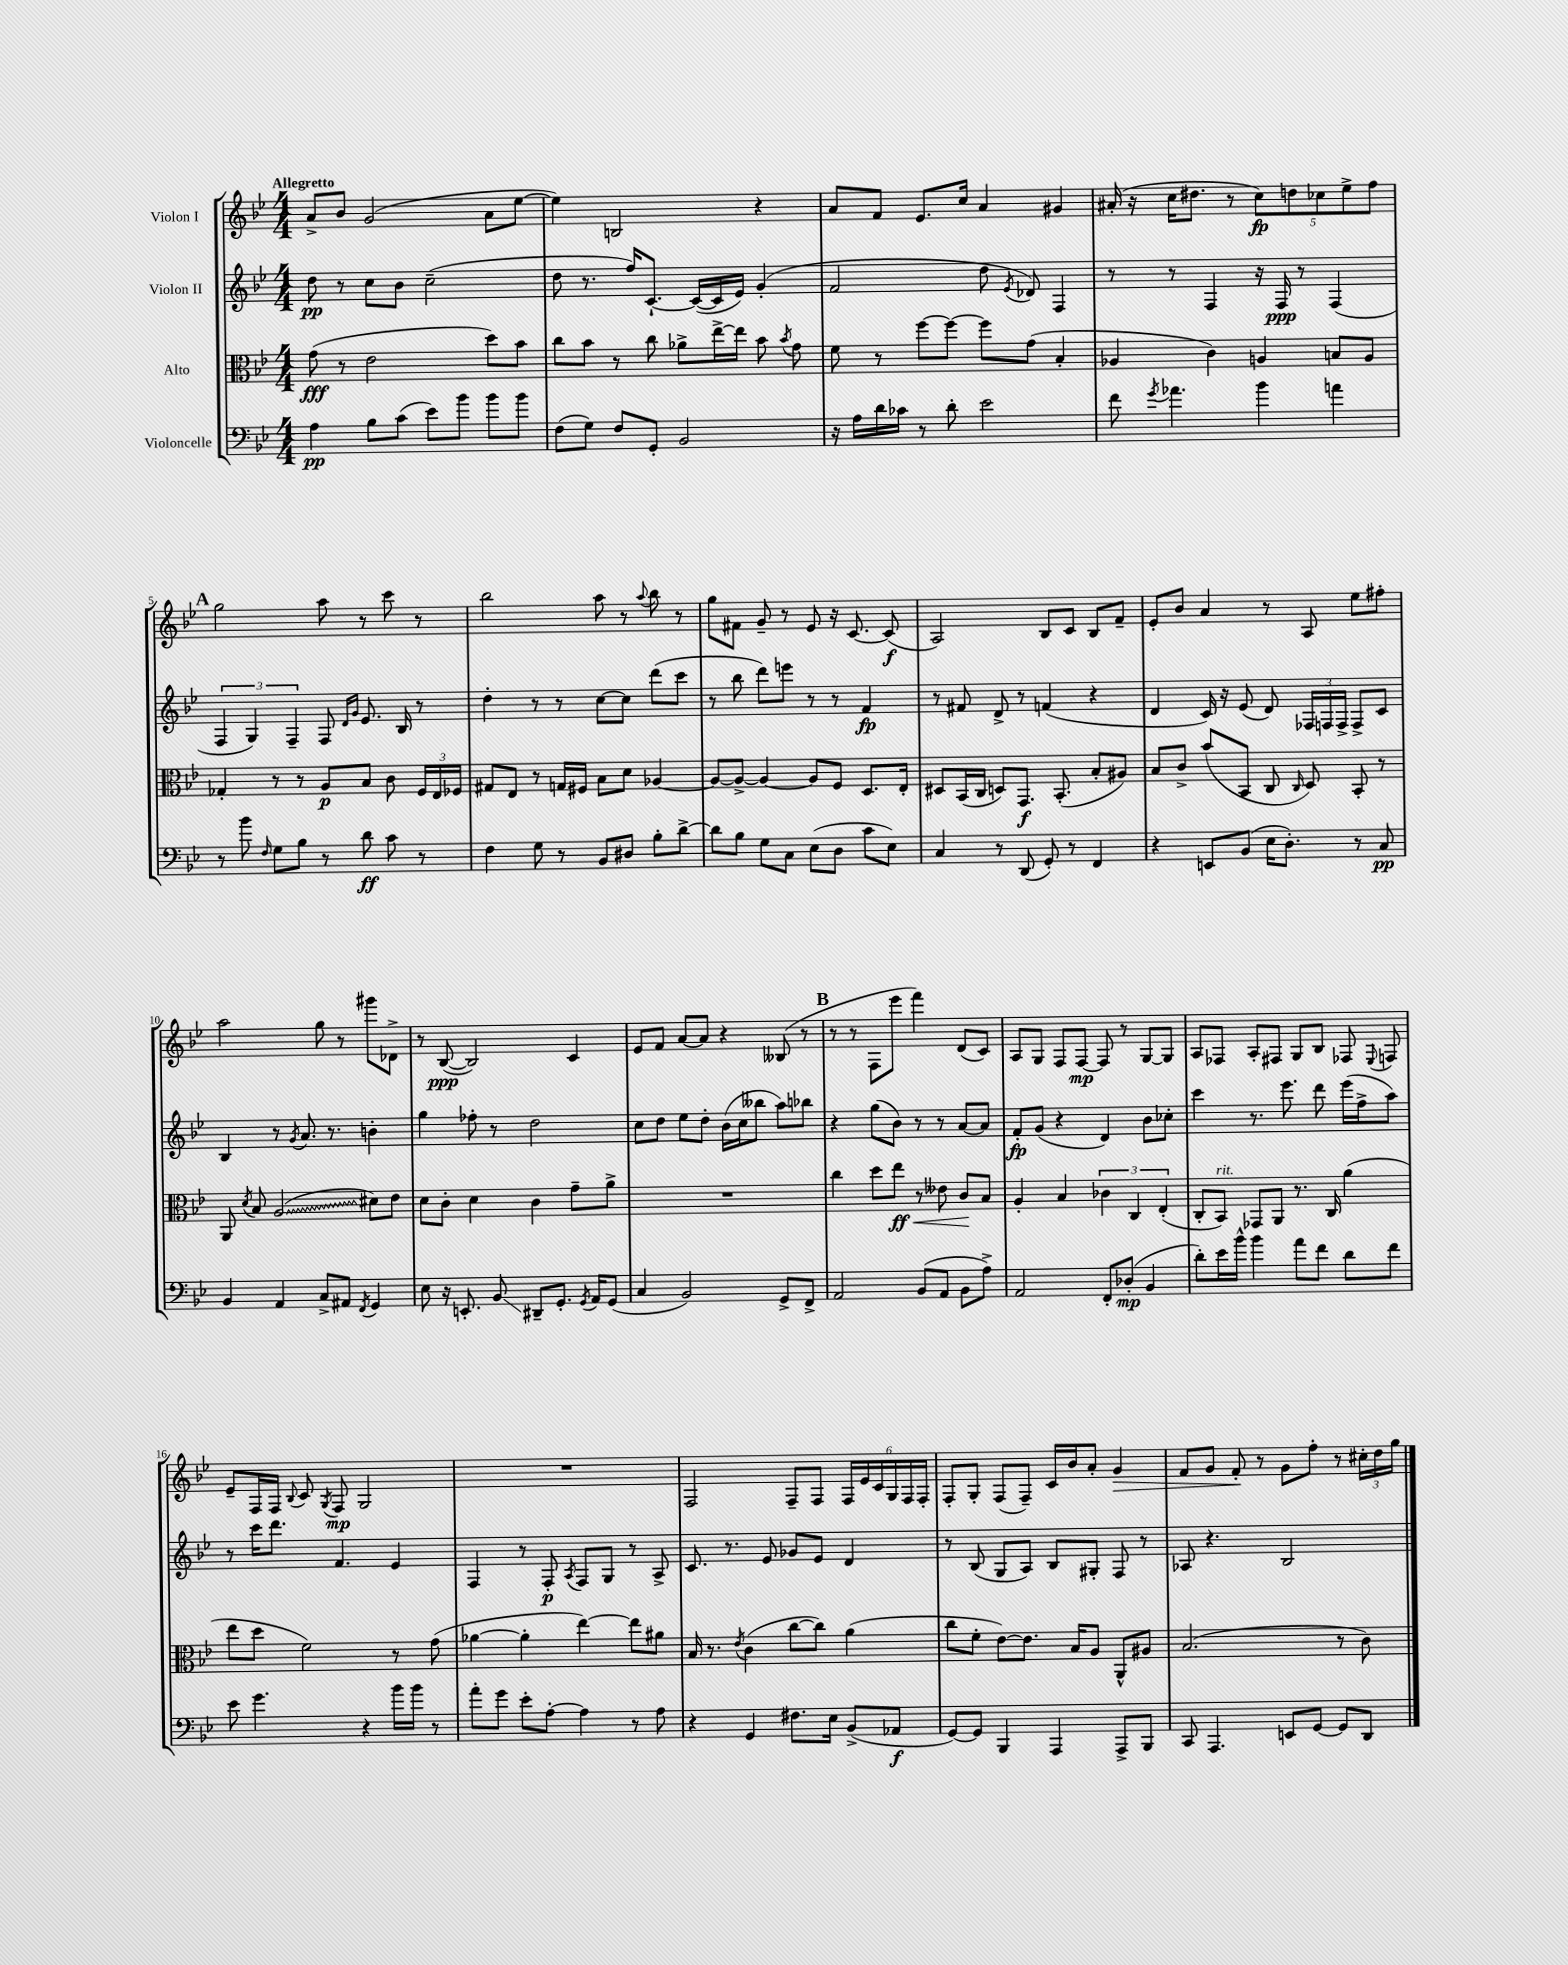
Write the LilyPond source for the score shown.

<<
\new StaffGroup <<
\new Staff = "s0" \with { instrumentName = "Violon I" } {
    \clef treble \key bes \major \numericTimeSignature \time 4/4 \tempo "Allegretto"
    \autoBeamOff a'8[-> bes'8] g'2( a'8[ ees''8]~ |
    ees''4) b2 r4 |
    a'8[ f'8] ees'8.[ c''16] a'4 gis'4 |
    ais'16-.( r16 c''16[ dis''8.] r8 \tuplet 5/4 { c''8[\fp) d''8 ces''8 ees''8-> f''8] } |
    \mark \markup { \bold "A" } g''2 a''8 r8 c'''8 r8 |
    bes''2 a''8 r8 \appoggiatura { a''8 } bes''8 r8 |
    g''8[ fis'8] g'8-- r8 ees'8 r16 c'8.~ c'8\f( |
    a2) bes8[ c'8] bes8[ f'8]-- |
    ees'8[-. bes'8] a'4 r8 a8 ees''8[ fis''8]-. |
    a''2 g''8 r8 gis'''8[ des'8]-> |
    r8 bes8~\ppp( bes2) c'4 |
    ees'8[ f'8] a'8[~ a'8] r4 beses8( r8 |
    \mark \markup { \bold "B" } r8 r8 f8[ ees'''8] f'''4) d'8[( c'8]) |
    a8[ g8] f8[ f8]~\mp f8 r8 g8[~ g8] |
    a8[ fes8] a8[-. fis8] g8[ bes8] fes8 \appoggiatura { ees8 } f8 |
    ees'8[-- f16 f16] \appoggiatura { bes8 } c'8 \acciaccatura { g8 } f8\mp g2 |
    R1 |
    f2 f8[-- f8] \tuplet 6/4 { f16[ ees'16 c'16 g16 f16 f16]-. } |
    f8[-. g8]-. f8[( f8]--) c'16[ bes'16 a'8]-. g'4\> |
    f'8[ g'8] f'8-.\! r8 g'8[ f''8]-. r8 \tuplet 3/2 { cis''16[-. d''16 g''16] } \bar "|." |
}
\new Staff = "s1" \with { instrumentName = "Violon II" } {
    \clef treble \key bes \major \numericTimeSignature \time 4/4
    \autoBeamOff d''8\pp r8 c''8[ bes'8] c''2--( |
    d''8 r8. f''16[) c'8.]~-! c'16[~( c'16 ees'16]) g'4-.( |
    f'2 d''8 \acciaccatura { ees'8 } des'8) f4 |
    r8 r8 f4 r16 f16\ppp r8 f4( |
    \mark \markup { \bold "A" } \tuplet 3/2 { f4 g4) f4-- } f8 \grace { d'16[ g'16] } ees'8. bes16 r8 |
    d''4-. r8 r8 c''8[~ c''8] d'''8[( c'''8] |
    r8 bes''8 d'''8[) e'''8] r8 r8 f'4\fp |
    r8 fis'8 d'8-> r8 f'4( r4 |
    d'4 c'16) r16 ees'8( d'8) \tuplet 3/2 { fes16[ f16 f16]-> } f8[-> c'8] |
    bes4 r8 \acciaccatura { g'8 } a'8. r8. b'4-. |
    g''4 fes''8-. r8 d''2 |
    c''8[ d''8] ees''8[ d''8]-. bes'16[( c''16 beses''8] a''8[) bes''8] |
    \mark \markup { \bold "B" } r4 g''8[( bes'8]) r8 r8 a'8[~ a'8] |
    f'8[-.\fp g'8]( r4 d'4) bes'8[ ces''8]-. |
    c'''4 r8. ees'''8. d'''8 ees'''16[( f''16-> a''8]) |
    r8 c'''16[ d'''8.] f'4. ees'4 |
    f4 r8 f8-.\p \acciaccatura { a8 } f8[ g8] r8 a8-> |
    c'8. r8. ees'8 ges'8[ ees'8] d'4 |
    r8 bes8( g8[ a8]) bes8[ gis8]-. f8 r8 |
    aes8 r4. bes2 \bar "|." |
}
\new Staff = "s2" \with { instrumentName = "Alto" } {
    \clef alto \key bes \major \numericTimeSignature \time 4/4
    \autoBeamOff g'8\fff( r8 ees'2 d''8[) bes'8] |
    c''8[ bes'8] r8 c''8 aes'8[-> ees''16~-> ees''16] bes'8 \acciaccatura { bes'8 } g'8 |
    f'8 r8 f''8[~ f''8]~ f''8[ g'8]( bes4-. |
    aes4 c'4) a4 b8[ a8] |
    \mark \markup { \bold "A" } ges4-. r8 r8 a8[\p bes8] c'8 \tuplet 3/2 { f16[ ees16 fes16] } |
    gis8[ ees8] r8 g16[ fis16] bes8[ d'8] aes4~ |
    aes8[~ aes8]~-> aes4~ aes8[ f8] d8.[ ees16]-. |
    dis8[ bes,16( c16] d8[) g,8.]\f bes,8.-.( bes8[-. ais8]) |
    bes8[ c'8]-> bes'8[( bes,8] c8 \grace { c16 } d8) bes,8-. r8 |
    a,8 \acciaccatura { d'8 } bes8 \once \override Glissando.style = #'zigzag a2\glissando( dis'8[) ees'8] |
    d'8[ c'8]-. d'4 c'4 g'8[-- a'8]-> |
    R1 |
    \mark \markup { \bold "B" } c''4 d''8[ ees''8]\ff\< r8 eeses'8 c'8[\! bes8] |
    a4-. bes4 \tuplet 3/2 { ces'4 c4 ees4-.( } |
    c8[-. bes,8]^\markup { \italic "rit." }) ges,8[ a,8] r8. c16 a'4( |
    ees''8[ d''8] f'2) r8 g'8( |
    aes'4~ aes'4-. ees''4~) ees''8[ ais'8] |
    bes16 r8. \acciaccatura { ees'8 } c'4( c''8[~ c''8]) a'4( |
    c''8[ f'8]-. ees'8[~) ees'8.] bes16[ a8] a,8[-^ ais8] |
    bes2.( r8 c'8) \bar "|." |
}
\new Staff = "s3" \with { instrumentName = "Violoncelle" } {
    \clef bass \key bes \major \numericTimeSignature \time 4/4
    \autoBeamOff a4\pp bes8[ c'8]( ees'8[) bes'8] bes'8[ bes'8] |
    f8[( g8]) f8[ g,8]-. bes,2 |
    r16 a16[ d'16 ces'16] r8 d'8-. ees'2 |
    f'8 \acciaccatura { g'8 } aes'4. bes'4 a'4 |
    \mark \markup { \bold "A" } r8 bes'8 \grace { f16 } g8[ bes8] r8 d'8\ff c'8 r8 |
    f4 g8 r8 bes,8[ dis8] bes8[-. d'8]~-> |
    d'8[ bes8] g8[ c8] ees8[( d8] c'8[ ees8]) |
    c4 r8 d,8( g,8-.) r8 f,4 |
    r4 e,8[ bes,8]( ees16[ d8.]-.) r8 c8\pp |
    bes,4 a,4 c8[-> ais,8] \acciaccatura { f,8 } g,4 |
    ees8 r16 e,8.-. bes,8\glissando dis,8[-- g,8.]-. \acciaccatura { g,8 } a,16[ g,8]( |
    c4 bes,2) g,8[-> f,8]-> |
    \mark \markup { \bold "B" } a,2 bes,8[( a,8] bes,8[ a8]->) |
    a,2 f,8[-. des8]-.\mp( bes,4 |
    d'8[-.) ees'16 bes'16]-^ bes'4 a'8[ f'8] d'8[ f'8] |
    ees'8 g'4. r4 bes'16[ bes'16] r8 |
    a'8[-. g'8] ees'8[-. a8]~-. a4 r8 a8 |
    r4 g,4 fis8.[ ees16] bes,8[->( aes,8]\f |
    g,8[~) g,8] bes,,4 a,,4 a,,8[-> bes,,8] |
    c,8 a,,4. e,8[ g,8]~ g,8[ d,8] \bar "|." |
}
>>
>>
